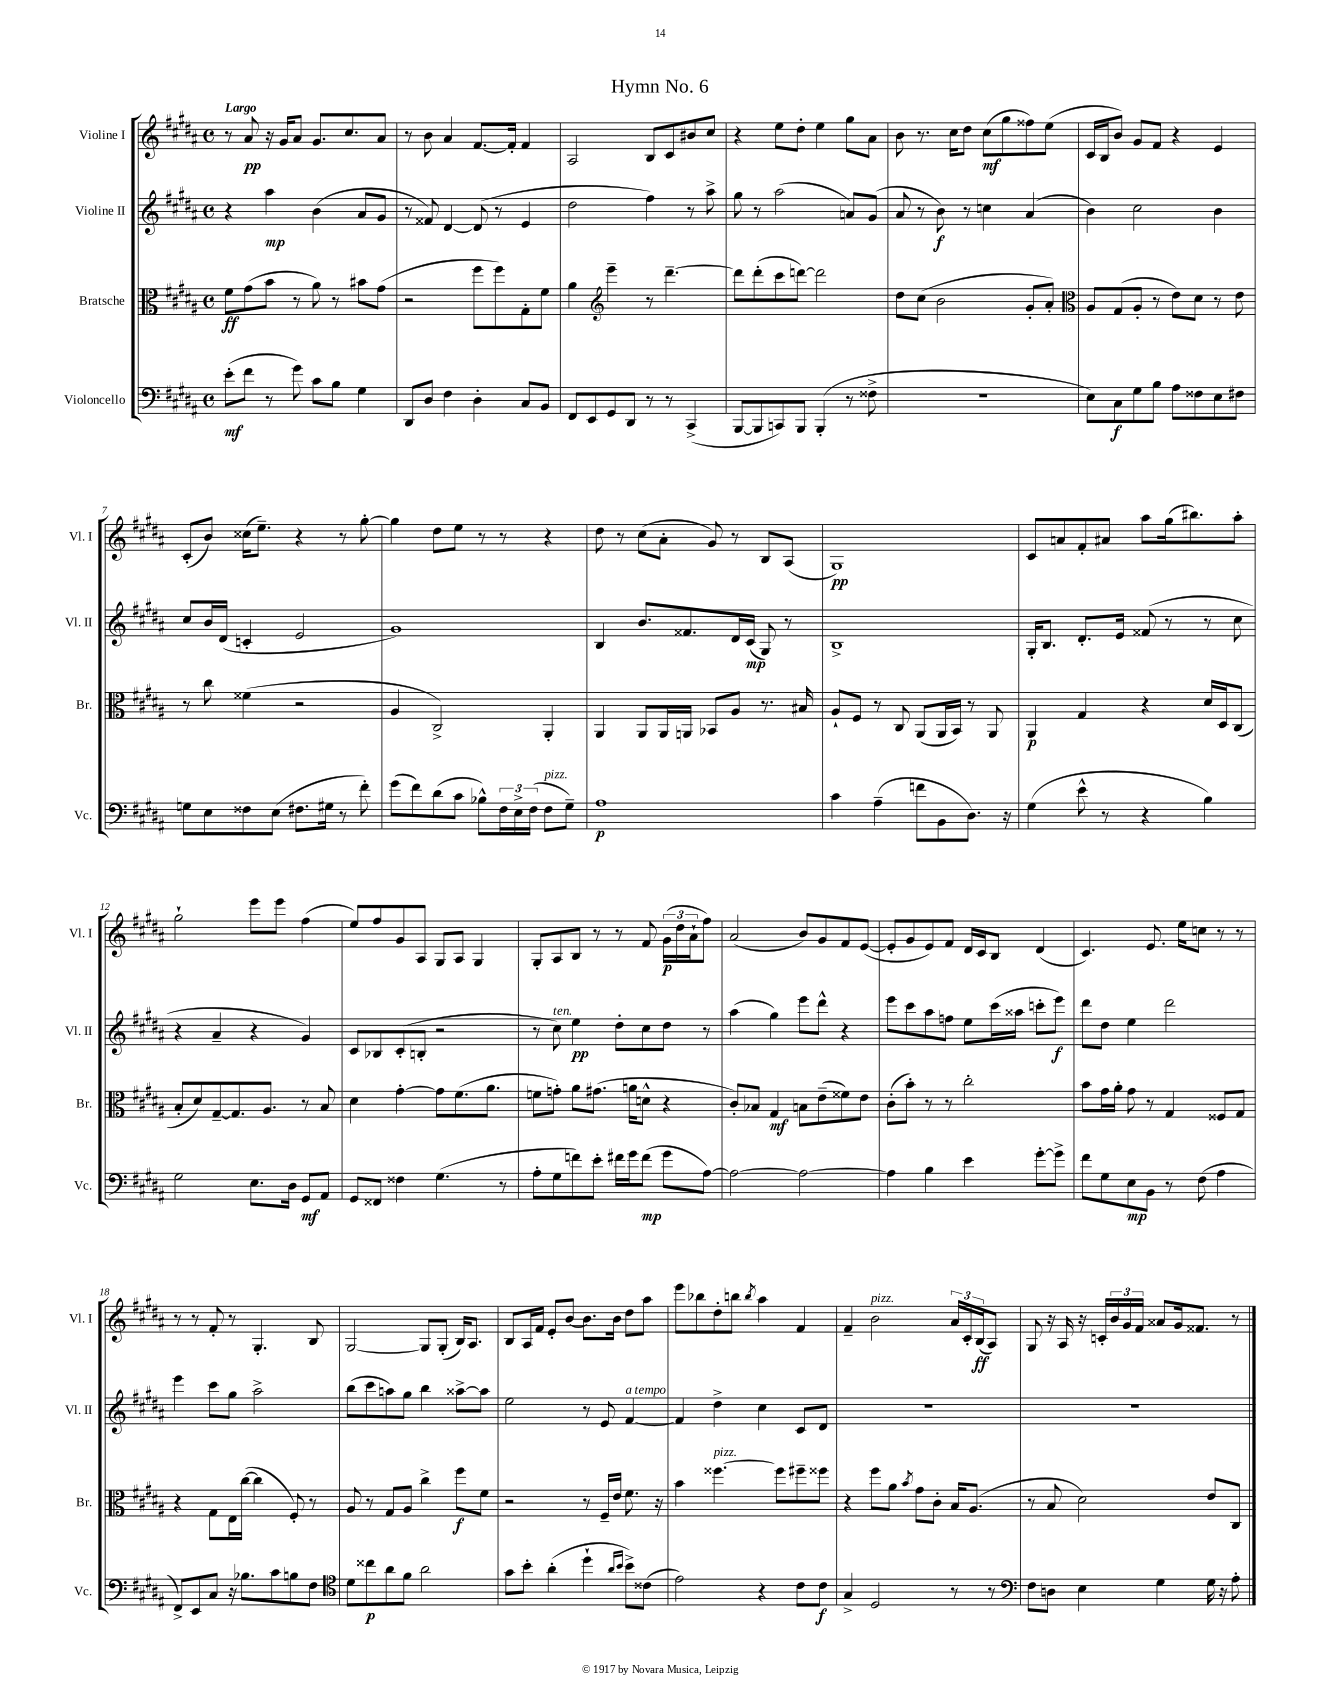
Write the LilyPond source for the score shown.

\header { title = "Hymn No. 6" }
<<
\new StaffGroup <<
\new Staff = "s0" \with { instrumentName = "Violine I" shortInstrumentName = "Vl. I" } {
    \clef treble \key b \major \defaultTimeSignature \time 4/4 \tempo "Largo"
    r8 ais'8\pp r16 gis'16 ais'8 gis'8. cis''8. ais'8 |
    r8 b'8 ais'4 fis'8.~ fis'16-. fis'4 |
    ais2 b8 cis'8 bis'8 cis''8 |
    r4 e''8 dis''8-. e''4 gis''8 ais'8 |
    b'8 r8. cis''16 dis''8 cis''8\mf( gis''8 fisis''8) e''8( |
    cis'16 b16 b'8) gis'8 fis'8 r4 e'4 |
    cis'8-.( b'8) cisis''16( e''8.--) r4 r8 gis''8~-. |
    gis''4 dis''8 e''8 r8 r8 r4 |
    dis''8 r8 cis''8( ais'8-. gis'8) r8 b8 ais8( |
    gis1\pp) |
    cis'8 a'8 fis'8-. ais'8 ais''8 gis''16( bis''8.) ais''8-. |
    gis''2-! e'''8 e'''8 fis''4( |
    e''8) fis''8 gis'8 ais8 gis8 ais8 gis4 |
    gis8-. ais8 b8 r8 r8 fis'8 \tuplet 3/2 { gis'16\p( dis''16 ais'16-! } fis''8) |
    ais'2( b'8) gis'8 fis'8 e'8~( |
    e'8-. gis'8 e'8) fis'8 dis'16 cis'16 b8 dis'4( |
    cis'4.) e'8. e''16 c''8 r8 r8 |
    r8 r8 fis'8-. r8 gis4.-. b8 |
    gis2~ gis8 gis8-.( b16) ais8. |
    b8 ais16 fis'16 e'8-. b'8~ b'8. b'16 dis''8 ais''8 |
    e'''8 bes''8 dis''8-. b''8 \acciaccatura { b''8 } ais''4 fis'4 |
    fis'4-- b'2^\markup { \italic "pizz." } \tuplet 3/2 { ais'16 cis'16-. b16\ff( } ais8) |
    gis8 r16 ais16 r16 c'16-. \tuplet 3/2 { b'16 gis'16 fis'16 } aisis'8 gis'16 fisis'8. r8 \bar "|." |
}
\new Staff = "s1" \with { instrumentName = "Violine II" shortInstrumentName = "Vl. II" } {
    \clef treble \key b \major \defaultTimeSignature \time 4/4
    r4 ais''4\mp b'4( ais'8 gis'8 |
    r8 fisis'8) dis'4~ dis'8( r8 e'4 |
    dis''2 fis''4) r8 ais''8-> |
    gis''8 r8 ais''2( a'8) gis'8( |
    ais'8 r8 b'8\f) r8 c''4 ais'4( |
    b'4) cis''2 b'4 |
    cis''8 b'16 dis'16( c'4-. e'2 |
    gis'1) |
    b4 b'8. fisis'8. dis'16 cis'16\mp( gis8) r8 |
    b1-> |
    gis16-. b8. dis'8.-. e'16 fisis'8( r8 r8 cis''8 |
    r4 ais'4-- r4 gis'4) |
    cis'8 bes8 cis'8-.( b8-. r2 |
    r8 cis''8^\markup { \italic "ten." }) e''4\pp dis''8-. cis''8 dis''8 r8 |
    ais''4( gis''4) e'''8 dis'''8-^ r4 |
    e'''8 cis'''8 ais''8 f''8 e''8 cis'''16( aisis''16 c'''8-. e'''8\f) |
    dis'''8 dis''8 e''4 dis'''2 |
    e'''4 cis'''8 gis''8 ais''2-> |
    b''8( cis'''8 a''8) gis''8 b''4 aisis''8~-> aisis''8 |
    e''2 r8 e'8 fis'4~^\markup { \italic "a tempo" } |
    fis'4 dis''4-> cis''4 cis'8 dis'8 |
    R1 |
    R1 \bar "|." |
}
\new Staff = "s2" \with { instrumentName = "Bratsche" shortInstrumentName = "Br." } {
    \clef alto \key b \major \defaultTimeSignature \time 4/4
    fis'8\ff gis'8( b'8 r8 ais'8) r8 bis'8 gis'8( |
    r2 fis''8 fis''8) gis8-. fis'8 |
    ais'4 \clef treble e'''4-- r8 dis'''4.~-- |
    dis'''8 dis'''8-.( cis'''8 d'''8~) d'''2 |
    dis''8 cis''8( b'2 gis'8-. ais'8-.) |
    \clef alto ais8 gis8( ais8-. r8 e'8) dis'8 r8 e'8 |
    r8 cis''8 fisis'4( r2 |
    ais4 cis2->) ais,4-. |
    ais,4 ais,8 ais,16 a,16 bes,8 ais8 r8. bis16 |
    ais8-! fis8 r8 cis8 ais,8( ais,16 b,16) r8 ais,8 |
    ais,4\p gis4 r4 dis'16 dis16 cis8( |
    b8-. dis'8) gis8~-- gis8. ais8. r8 b8 |
    dis'4 gis'4~-. gis'8 fis'8.( ais'8. |
    f'8 g'8-.) ais'8 gis'8.( a'16 d'8-^ r4 |
    cis'8-.) bes8 gis4\mf b8 e'8--( fisis'8) e'8 |
    cis'8-.( b'8-.) r8 r8 cis''2-. |
    b'8 gis'16 ais'16-. gis'8 r8 gis4 fisis8 gis8 |
    r4 gis8 e16 cis''16~( cis''4 fis8-.) r8 |
    ais8 r8 gis8 ais8 cis''4-> fis''8\f fis'8 |
    r2 r8 fis16-- e'16 fis'8. r16 |
    b'4 fisis''4.~^\markup { \italic "pizz." } fisis''8 fis''8-- fisis''8 |
    r4 fis''8 ais'8 \acciaccatura { b'8 } gis'8 cis'8-. b16 ais8.( |
    r8 b8 dis'2) e'8 cis8 \bar "|." |
}
\new Staff = "s3" \with { instrumentName = "Violoncello" shortInstrumentName = "Vc." } {
    \clef bass \key b \major \defaultTimeSignature \time 4/4
    e'8-.\mf( fis'8 r8 gis'8) cis'8 b8 gis4 |
    dis,8 dis8 fis4 dis4-. cis8 b,8 |
    fis,8 e,8 gis,8 dis,8 r8 r8 cis,4->( |
    b,,8~ b,,8 c,8) b,,8 b,,4-.( r8 fisis8-> |
    r1 |
    e8) cis8\f gis8 b8 ais8 fisis8 e8 fis8 |
    g8 e8 fisis8 e8( fis8. gis16 r8 fis'8-.) |
    gis'8( fis'8) dis'8( cis'8 bes8-^) \tuplet 3/2 { fis16 e16-> fis16( } fis8^\markup { \italic "pizz." } gis8--) |
    ais1\p |
    cis'4 ais4--( f'8 b,8 dis8.) r16 |
    gis4( e'8-^ r8 r4 b4) |
    gis2 e8. dis16 gis,8\mf ais,8 |
    gis,8 fisis,8 fisis4 gis4.( r8 |
    ais8-. gis8 f'8) e'8-. fis'16 gis'16 fis'8\mp( gis'8 ais8~) |
    ais2~ ais2~ |
    ais4 b4 e'4 gis'8~-. gis'8-> |
    fis'8 gis8 e8\mp b,8 r8 fis8( ais4 |
    fis,8->) e,8 cis8 r16 bes8. cis'8 b8 fis8 |
    \clef tenor dis'8 cisis''8\p ais'8 fis'8 ais'2 |
    gis'8 b'8-. ais'4-.( dis''4-! \grace { ais'16 b'16 } b'8->) cisis'8( |
    e'2) r4 cis'8 cis'8\f |
    gis4-> dis2 r8 r8 |
    \clef bass fis8 d8 e4 gis4 gis16 r16 ais8-. \bar "|." |
}
>>
>>
